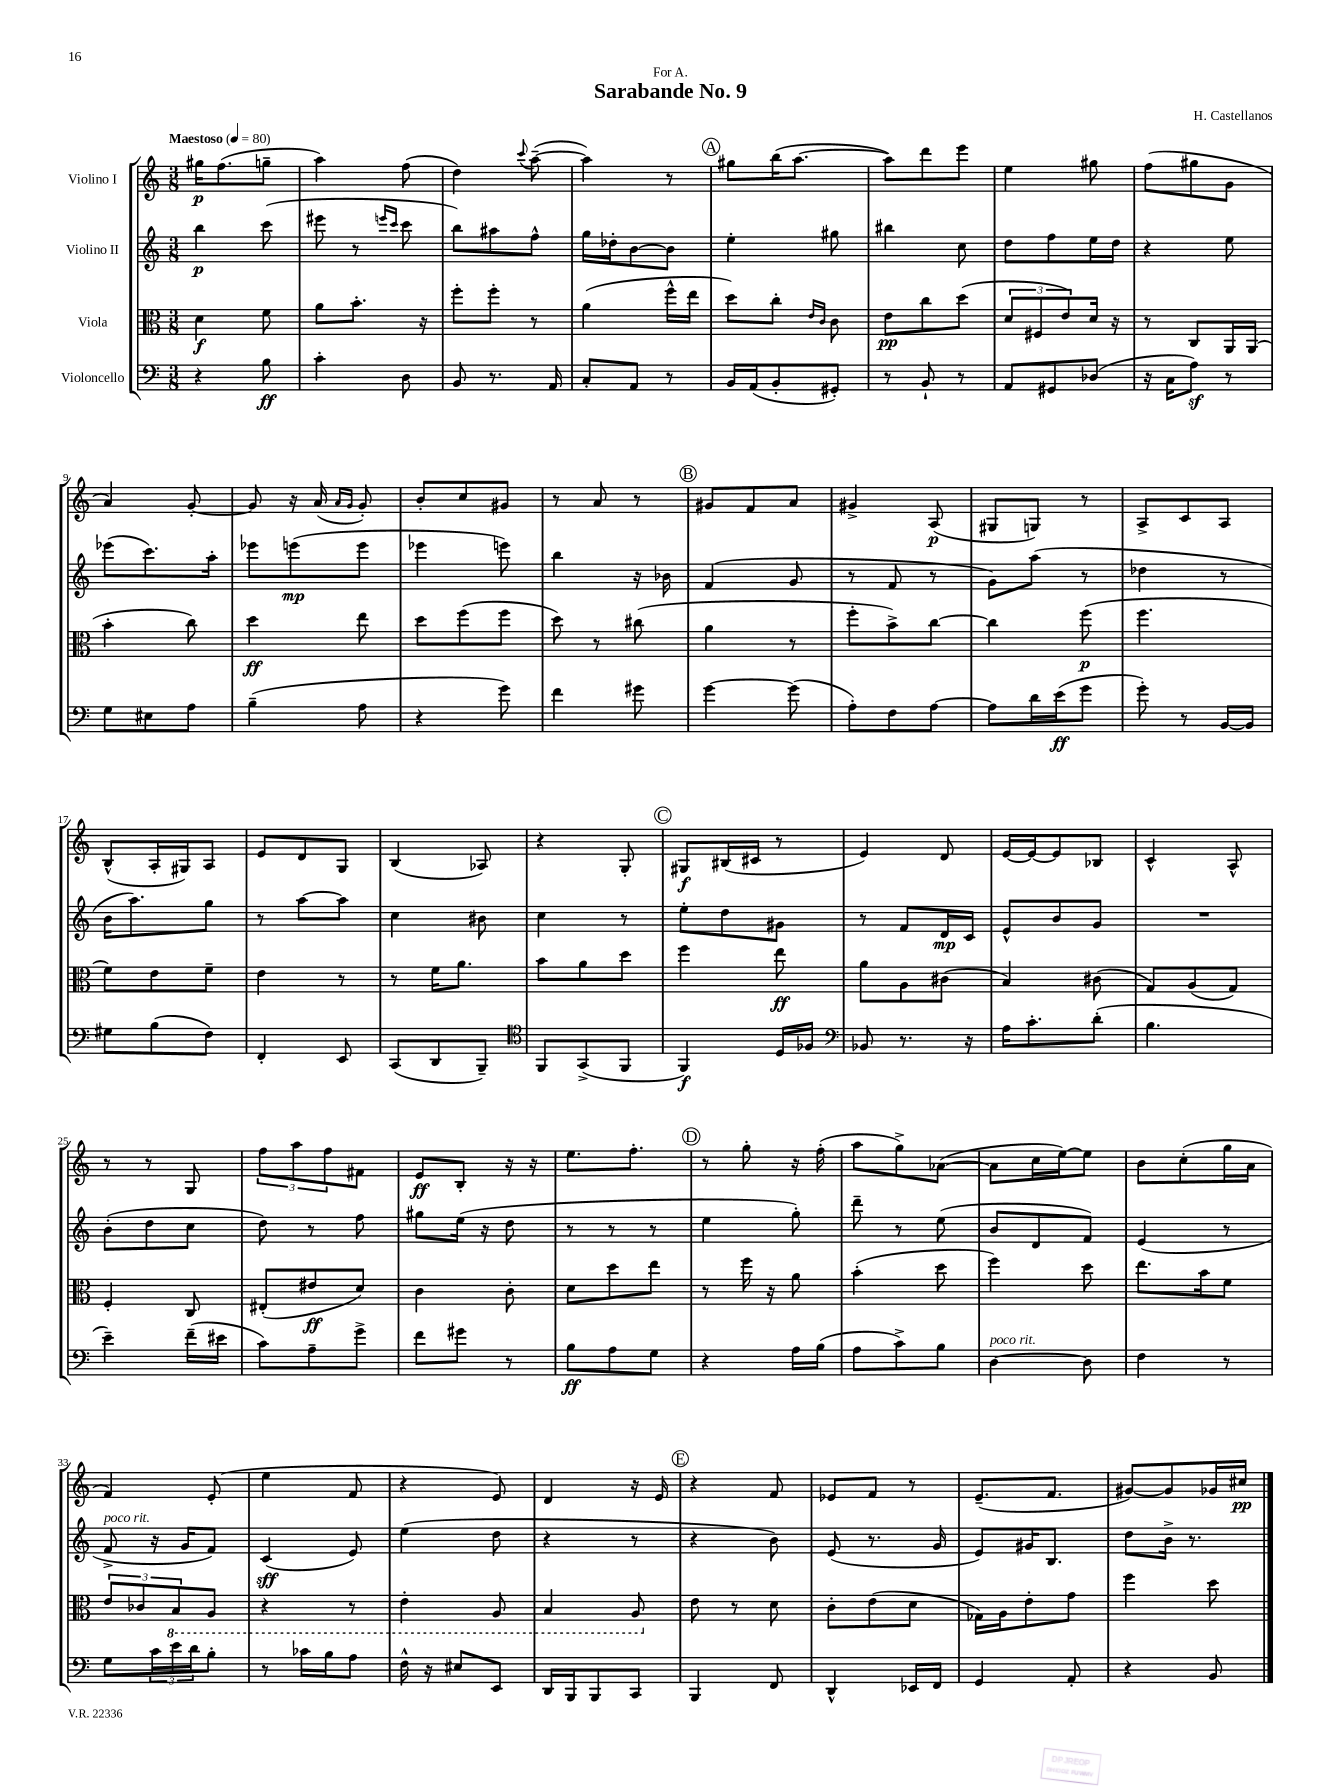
\header { title = "Sarabande No. 9" composer = "H. Castellanos" dedication = "For A." }
<<
\new StaffGroup <<
\new Staff = "s0" \with { instrumentName = "Violino I" } {
    \clef treble \key c \major \numericTimeSignature \time 3/8 \tempo "Maestoso" 4 = 80
    gis''16\p f''8.( g''8-- |
    a''4) f''8( |
    d''4) \appoggiatura { c'''8 } a''8~--( |
    a''4) r8 |
    \mark \markup { \circle "A" } gis''8 b''16( a''8.~ |
    a''8) d'''8 e'''8 |
    e''4 gis''8 |
    f''8( gis''8 g'8 |
    a'4) g'8~-. |
    g'8 r16 a'16( \grace { a'16 g'16 } g'8-.) |
    b'8-. c''8 gis'8 |
    r8 a'8 r8 |
    \mark \markup { \circle "B" } gis'8 f'8 a'8 |
    gis'4-> a8\p( |
    gis8 g8) r8 |
    a8-> c'8 a8 |
    b8-^( a16-. gis16) a8 |
    e'8 d'8 g8 |
    b4( aes8) |
    r4 g8-. |
    \mark \markup { \circle "C" } gis8\f bis16( cis'16 r8 |
    e'4) d'8 |
    e'16~ e'16~ e'8 bes8 |
    c'4-^ a8-^ |
    r8 r8 g8 |
    \tuplet 3/2 { f''8 a''8 f''8 } fis'8 |
    e'8\ff b8-. r16 r16 |
    e''8. f''8.-. |
    \mark \markup { \circle "D" } r8 g''8-. r16 f''16-.( |
    a''8 g''8->) aes'8~( |
    aes'8 c''16 e''16~) e''8 |
    b'8 c''8-.( g''16 a'16 |
    f'4) e'8-.( |
    e''4 f'8 |
    r4 e'8) |
    d'4 r16 e'16 |
    \mark \markup { \circle "E" } r4 f'8 |
    ees'8 f'8 r8 |
    e'8.--( f'8. |
    gis'8~) gis'8 ges'16 cis''16\pp \bar "|." |
}
\new Staff = "s1" \with { instrumentName = "Violino II" } {
    \clef treble \key c \major \numericTimeSignature \time 3/8
    b''4\p c'''8( |
    eis'''8 r8 \grace { e'''16 c'''16 } c'''8 |
    b''8) ais''8 f''8-^ |
    g''16 des''16-. b'8~ b'8 |
    \mark \markup { \circle "A" } e''4-. gis''8 |
    bis''4 c''8 |
    d''8 f''8 e''16 d''16 |
    r4 e''8 |
    ees'''8( c'''8.) a''16-. |
    ees'''8 e'''8\mp( e'''8 |
    ees'''4 e'''8) |
    b''4 r16 bes'16 |
    \mark \markup { \circle "B" } f'4( g'8 |
    r8 f'8 r8 |
    g'8) a''8( r8 |
    des''4 r8 |
    b'16 a''8.) g''8 |
    r8 a''8~ a''8 |
    c''4 bis'8 |
    c''4 r8 |
    \mark \markup { \circle "C" } e''8-. d''8 gis'8 |
    r8 f'8 d'16\mp c'16 |
    e'8-^ b'8 g'8 |
    R4. |
    b'8-.( d''8 c''8 |
    d''8) r8 f''8 |
    gis''8 e''16( r16 d''8 |
    r8 r8 r8 |
    \mark \markup { \circle "D" } e''4 g''8-.) |
    d'''8-- r8 e''8( |
    b'8 d'8 f'8) |
    e'4( r8 |
    f'8->^\markup { \italic "poco rit." } r16 g'16 f'8) |
    c'4\sff( e'8) |
    e''4( d''8 |
    r4 r8 |
    \mark \markup { \circle "E" } r4 b'8) |
    e'8( r8. g'16 |
    e'8) gis'16 b8. |
    d''8 b'16-> r8. \bar "|." |
}
\new Staff = "s2" \with { instrumentName = "Viola" } {
    \clef alto \key c \major \numericTimeSignature \time 3/8
    d'4\f f'8 |
    a'8 b'8.-. r16 |
    f''8-. f''8-. r8 |
    a'4( f''16-^ e''16 |
    \mark \markup { \circle "A" } d''8) c''8-. \grace { e'16 c'16 } c'8 |
    e'8\pp c''8 d''8( |
    \tuplet 3/2 { d'8 fis8 e'8) } d'16 r16 |
    r8 c8 a,16 a,16( |
    b'4-. c''8) |
    d''4\ff e''8 |
    d''8 f''8( f''8 |
    d''8) r8 cis''8( |
    \mark \markup { \circle "B" } a'4 r8 |
    f''8-. b'8->) c''8~ |
    c''4 f''8\p( |
    f''4. |
    f'8) e'8 f'8-- |
    e'4 r8 |
    r8 f'16 a'8. |
    b'8 a'8 d''8 |
    \mark \markup { \circle "C" } f''4 e''8\ff |
    a'8 a8 cis'8( |
    b4) cis'8( |
    g8) a8( g8) |
    f4-. c8 |
    eis8-.( eis'8\ff d'8) |
    c'4 c'8-. |
    d'8 d''8 e''8 |
    \mark \markup { \circle "D" } r8 f''16 r16 a'8 |
    b'4-.( d''8 |
    f''4) d''8 |
    e''8. b'16 f'8 |
    \tuplet 3/2 { e'8 ces'8 \ottava #-1 b,8 } a,8 |
    r4 r8 |
    e4-. a,8 |
    b,4 a,8 \ottava #0 |
    \mark \markup { \circle "E" } e'8 r8 d'8 |
    c'8-. e'8( d'8 |
    ges16) a16 e'8-. g'8 |
    f''4 d''8 \bar "|." |
}
\new Staff = "s3" \with { instrumentName = "Violoncello" } {
    \clef bass \key c \major \numericTimeSignature \time 3/8
    r4 b8\ff |
    c'4-. d8 |
    b,8 r8. a,16 |
    c8-. a,8 r8 |
    \mark \markup { \circle "A" } b,16 a,16( b,8-. gis,8-.) |
    r8 b,8-! r8 |
    a,8 gis,8 des8( |
    r16 c16 a8\sf) r8 |
    g8 eis8 a8 |
    b4--( a8 |
    r4 g'8) |
    f'4 gis'8 |
    \mark \markup { \circle "B" } g'4~ g'8( |
    a8-.) f8 a8~ |
    a8 d'16 e'16\ff( g'8 |
    g'8-.) r8 b,16~ b,16 |
    gis8 b8( f8) |
    f,4-. e,8 |
    c,8( d,8 b,,8--) |
    \clef tenor f,8 g,8->( f,8 |
    \mark \markup { \circle "C" } f,4\f) d16 fes16 |
    \clef bass bes,8 r8. r16 |
    a16 c'8.-. d'8-.( |
    b4. |
    e'4--) f'16--( eis'16 |
    c'8) a8-- g'8-> |
    f'8 gis'8 r8 |
    b8\ff a8 g8 |
    \mark \markup { \circle "D" } r4 a16 b16( |
    a8 c'8->) b8 |
    d4~^\markup { \italic "poco rit." } d8 |
    f4 r8 |
    g8 \tuplet 3/2 { c'16 e'16 d'16 } b8-. |
    r8 ces'16 b16 a8 |
    f16-^ r16 eis8 e,8 |
    d,16 b,,16 b,,8 c,8 |
    \mark \markup { \circle "E" } b,,4 f,8 |
    d,4-^ ees,16 f,16 |
    g,4 a,8-. |
    r4 b,8 \bar "|." |
}
>>
>>
